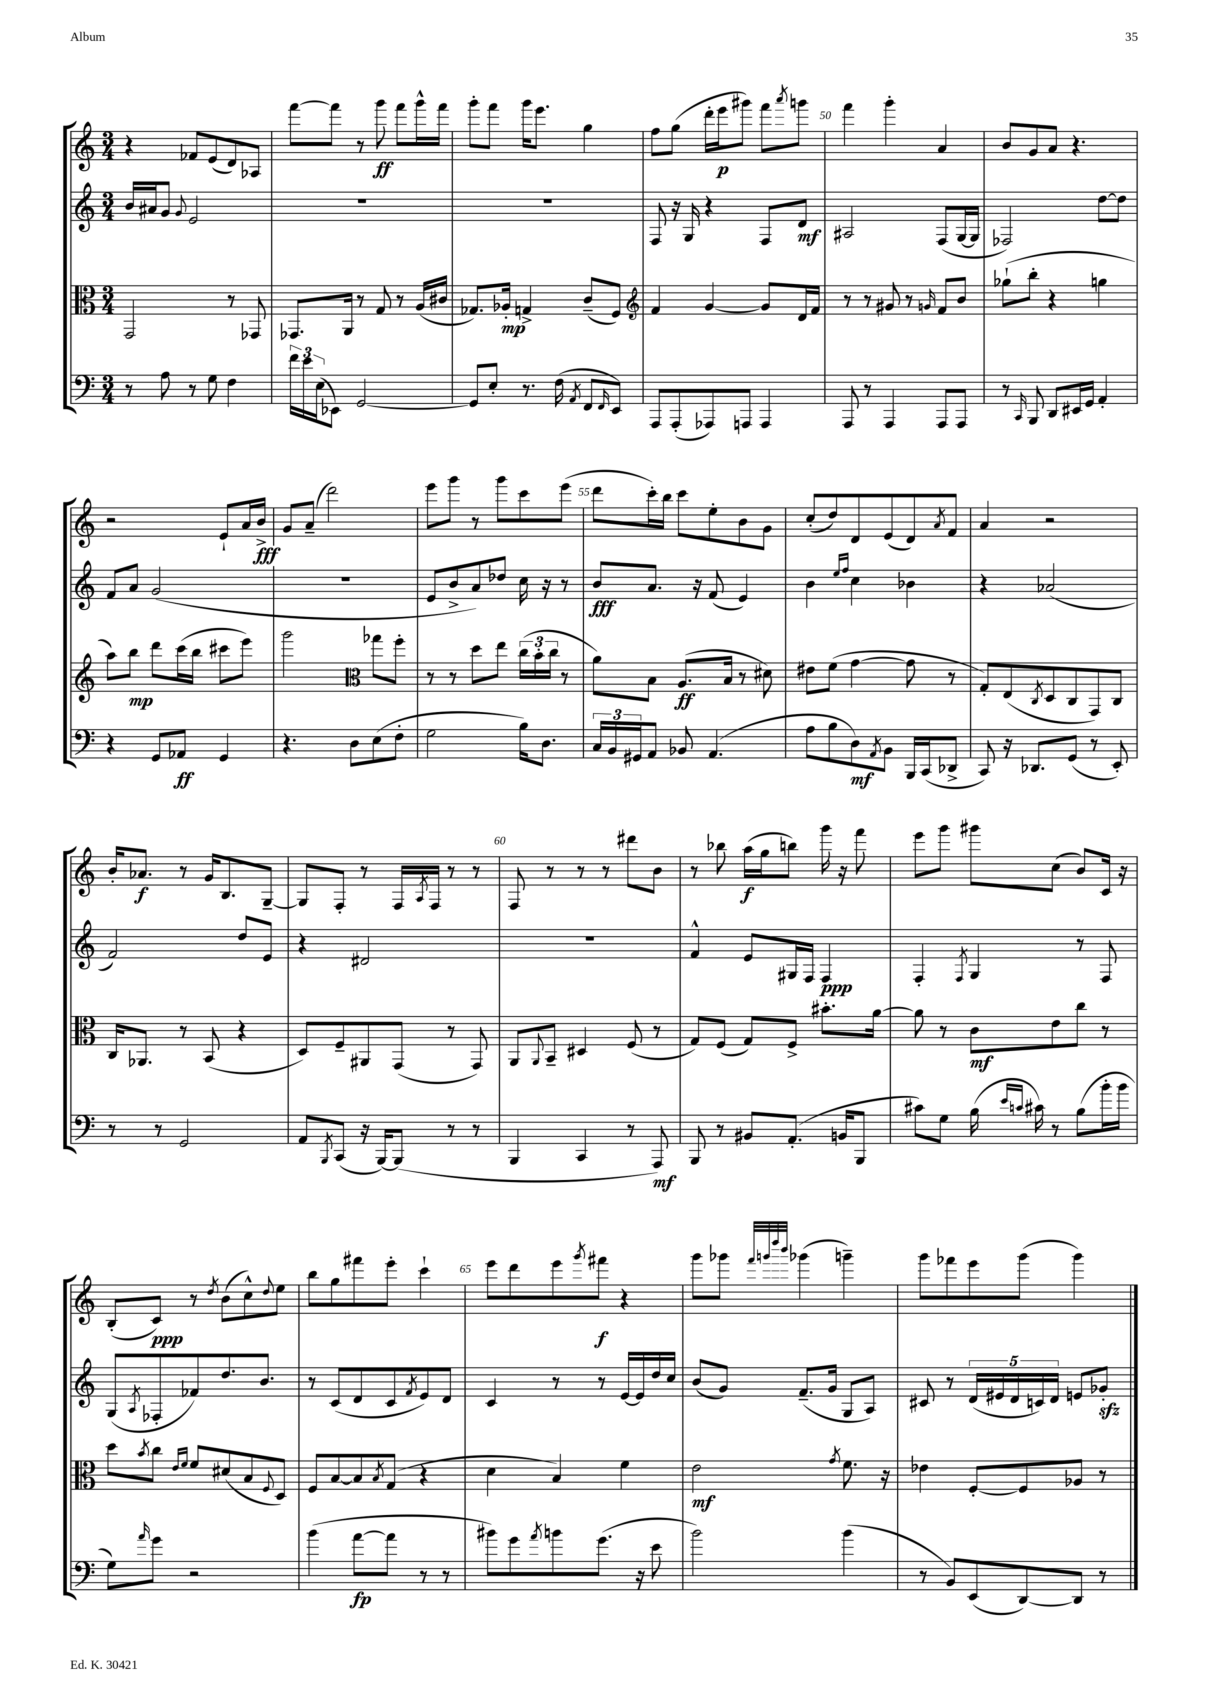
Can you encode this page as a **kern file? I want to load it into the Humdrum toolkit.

**kern	**dynam	**kern	**dynam	**kern	**dynam	**kern	**dynam
*part4	*part4	*part3	*part3	*part2	*part2	*part1	*part1
*staff4	*staff4	*staff3	*staff3	*staff2	*staff2	*staff1	*staff1
*clefF4	*	*clefC3	*	*clefG2	*	*clefG2	*
*k[]	*	*k[]	*	*k[]	*	*k[]	*
*M3/4	*	*M3/4	*	*M3/4	*	*M3/4	*
=46	=46	=46	=46	=46	=46	=46	=46
8r	.	2GG/	.	16b/LL	.	4r	.
.	.	.	.	16a#X/J	.	.	.
8A\	.	.	.	8g/J	.	.	.
.	.	.	.	8qqg/	.	.	.
8r	.	.	.	2e/	.	8f-X/L	.
8G\	.	.	.	.	.	(8e/	.
4F\	.	8r	.	.	.	8d/)	.
.	.	8GG-X/	.	.	.	8A-X/J	.
=47	=47	=47	=47	=47	=47	=47	=47
24f\LL	.	8.GG-X/L	.	2.r	.	[8fff\L	.
24e\	.	.	.	.	.	.	.
(24E\J	.	.	.	.	.	.	.
8EE-X\J)	.	.	.	.	.	8fff\J]	.
.	.	16AA/Jk	.	.	.	.	.
[2GG/	.	8r	.	.	.	8r	.
.	.	8G/	.	.	.	8ggg\	ff
.	.	8r	.	.	.	8fff\L	.
.	.	(16A/LL	.	.	.	16ggg^^\L	.
.	.	16c#X/JJ	.	.	.	16fff\JJ	.
=48	=48	=48	=48	=48	=48	=48	=48
8GG/L]	.	8.G-X/L)	.	2.r	.	8ggg'\L	.
8E'/J	.	.	.	.	.	8fff\J	.
.	.	16A-X'/Jk	mp	.	.	.	.
8.r	.	4Gn^/	.	.	.	16ggg\KL	.
.	.	.	.	.	.	8.eee\J	.
(16F\	.	.	.	.	.	.	.
8qAA/	.	.	.	.	.	.	.
8FF/L	.	(8c~/L	.	.	.	4gg\	.
16qqFF/	.	.	.	.	.	.	.
8EE/J)	.	8F/J)	.	.	.	.	.
=49	=49	=49	=49	=49	=49	=49	=49
*	*	*clefG2	*	*	*	*	*
8AAA/L	.	4f/	.	8F/	.	8ff\L	.
(8AAA'/	.	.	.	16r	.	(8gg\J	.
.	.	.	.	16G/	.	.	.
8AAA-X/)	.	[4g/	.	4r	.	16ddd'\LL	.
.	.	.	.	.	.	16eee\J	p
8AAAn/J	.	.	.	.	.	8ggg#X\J)	.
4AAA/	.	8g/L]	.	8F/L	.	8fff\L	.
.	.	.	.	.	.	8qaaa/	.
.	.	16d/L	.	8d/J	mf	8gggn\J	.
.	.	16f/JJ	.	.	.	.	.
=50	=50	=50	=50	=50	=50	=50	=50
8AAA/	.	8r	.	2A#X/	.	4fff\	.
8r	.	8r	.	.	.	.	.
4AAA/	.	8g#X/	.	.	.	4ggg'\	.
.	.	8r	.	.	.	.	.
.	.	16qqgn/	.	.	.	.	.
8AAA/L	.	8f/L	.	(8F/L	.	4a/	.
8AAA/J	.	8b/J	.	[16G/L	.	.	.
.	.	.	.	16G/JJ]	.	.	.
=51	=51	=51	=51	=51	=51	=51	=51
8r	.	(8gg-X`\L	.	2F-X/)	.	8b/L	.
16qqCC/	.	.	.	.	.	.	.
8BBB/	.	8bb'\J	.	.	.	8g/	.
8DD/L	.	4r	.	.	.	8a/J	.
16EE#X/L	.	.	.	.	.	4.r	.
16GG/JJ	.	.	.	.	.	.	.
4AA'/	.	4ggn\	.	[8dd\L	.	.	.
.	.	.	.	8dd\J]	.	.	.
!!LO:LB:g=z
=52	=52	=52	=52	=52	=52	=52	=52
4r	.	8aa\L)	.	8f/L	.	2r	.
.	.	8bb\J	mp	8a/J	.	.	.
8GG/L	.	8ddd\L	.	(2g/	.	.	.
8AA-X/J	ff	(16ccc\L	.	.	.	.	.
.	.	16bb\JJ	.	.	.	.	.
4GG/	.	8ccc#X\L	.	.	.	8e`/L	.
.	.	8eee\J)	.	.	.	16a/L	.
.	.	.	.	.	.	16b^/JJ	fff
=53	=53	=53	=53	=53	=53	=53	=53
4.r	.	2ggg\	.	2.r	.	8g/L	.
.	.	.	.	.	.	(8a~/J	.
.	.	.	.	.	.	2ddd\)	.
8D\L	.	.	.	.	.	.	.
*	*	*clefC3	*	*	*	*	*
(8E\	.	8gg-X\L	.	.	.	.	.
8F'\J	.	8ff'\J	.	.	.	.	.
=54	=54	=54	=54	=54	=54	=54	=54
2G\	.	8r	.	8e/L	.	8eee\L	.
.	.	8r	.	8b^/	.	8ggg\J	.
.	.	8dd\L	.	8a/)	.	8r	.
.	.	8ee\J	.	8dd-X/J	.	8ggg\L	.
16B\KL)	.	(24cc\LL	.	16cc\	.	8ccc\	.
.	.	24b'\	.	.	.	.	.
8.D\J	.	.	.	16r	.	.	.
.	.	24cc\JJ	.	.	.	.	.
.	.	8r	.	8r	.	(8eee\J	.
=55	=55	=55	=55	=55	=55	=55	=55
24C/LL	.	8a\L)	.	8b/L	fff	8ddd\L	.
24BB/	.	.	.	.	.	.	.
24GG#X/J	.	.	.	.	.	.	.
8AA/J	.	8B\J	.	8.a/J	.	16ccc'\L)	.
.	.	.	.	.	.	16bb\JJ	.
8BB-X/	.	(8.A/L	ff	.	.	8ccc\L	.
.	.	.	.	16r	.	.	.
(4.AA/	.	.	.	(8f/	.	8ee'\	.
.	.	16B/Jk	.	.	.	.	.
.	.	8r	.	4e/)	.	8b\	.
.	.	8d#X\)	.	.	.	8g\J	.
=56	=56	=56	=56	=56	=56	=56	=56
8A\L	.	8e#X\L	.	4b\	.	(8cc'/L	.
8B\	.	(8f\J	.	.	.	8dd/)	.
.	.	.	.	16qqee/LL	.	.	.
.	.	.	.	16qqff/JJ	.	.	.
8D\)	mf	[4g\	.	4cc\	.	8d/	.
8qAA/	.	.	.	.	.	.	.
8BB\J	.	.	.	.	.	(8e/	.
16BBB/LL	.	8g\]	.	4b-X\	.	8d/)	.
(16CC/J	.	.	.	.	.	.	.
.	.	.	.	.	.	8qa/	.
8DD-X^/J	.	8r	.	.	.	8f/J	.
=57	=57	=57	=57	=57	=57	=57	=57
8CC/)	.	8G'/L)	.	4r	.	4a/	.
16r	.	(8E/	.	.	.	.	.
8.DD-X/L	.	.	.	.	.	.	.
.	.	8qC/	.	.	.	.	.
.	.	8D/	.	(2a-X/	.	2r	.
(8GG/J	.	8C/	.	.	.	.	.
8r	.	8GG/)	.	.	.	.	.
8EE'/)	.	8C/J	.	.	.	.	.
!!LO:LB:g=z
=58	=58	=58	=58	=58	=58	=58	=58
8r	.	16C/KL	.	2f/)	.	16b'/KL	.
.	.	8.AA-X/J	.	.	.	8.a-X/J	f
8r	.	.	.	.	.	.	.
2GG/	.	8r	.	.	.	8r	.
.	.	(8BB/	.	.	.	16g/KL	.
.	.	.	.	.	.	8.B/	.
.	.	4r	.	8dd/L	.	.	.
.	.	.	.	8e/J	.	[8G~/J	.
=59	=59	=59	=59	=59	=59	=59	=59
8AA/L	.	8D/L)	.	4r	.	8G/L]	.
8qBBB/	.	.	.	.	.	.	.
(8CC/J	.	8F~/	.	.	.	8F'/J	.
16r	.	8AA#X/	.	2d#X/	.	8r	.
[16BBB/KL)	.	.	.	.	.	.	.
(8BBB/J]	.	(8GG/J	.	.	.	16F/LL	.
.	.	.	.	.	.	8qA/	.
.	.	.	.	.	.	16F/JJ	.
8r	.	8r	.	.	.	8r	.
8r	.	8GG/)	.	.	.	8r	.
=60	=60	=60	=60	=60	=60	=60	=60
4BBB/	.	8AA/L	.	2.r	.	8F/	.
.	.	8qqAA/	.	.	.	.	.
.	.	8BB~/J	.	.	.	8r	.
4CC/	.	4D#X/	.	.	.	8r	.
.	.	.	.	.	.	8r	.
8r	.	(8F/	.	.	.	8ddd#X\L	.
8AAA/)	mf	8r	.	.	.	8b\J	.
=61	=61	=61	=61	=61	=61	=61	=61
8BBB/	.	8G/L)	.	4f^^/	.	8r	.
8r	.	(8F/J	.	.	.	8bb-X\	.
8BB#X/L	.	8G/L)	.	8e/L	.	(16aa\LL	f
.	.	.	.	.	.	16gg\J	.
(8.AA'/J	.	8F^/J	.	16G#X/L	.	8bbn\J)	.
.	.	.	.	16F/JJ	.	.	.
.	.	8.b#X'\L	.	4F/	ppp	16ggg\	.
16BBn/KL	.	.	.	.	.	16r	.
8BBB/J	.	.	.	.	.	8fff\	.
.	.	[16a\Jk	.	.	.	.	.
=62	=62	=62	=62	=62	=62	=62	=62
8c#X\L)	.	8a\]	.	4F'/	.	8eee\L	.
8G\J	.	8r	.	.	.	8ggg\J	.
.	.	.	.	8qF/	.	.	.
(16B\	.	8c\L	mf	4G/	.	8ggg#X\L	.
16qqe/LL	.	.	.	.	.	.	.
16qqcn/JJ	.	.	.	.	.	.	.
16c#X\)	.	.	.	.	.	.	.
8r	.	8e\	.	.	.	(8cc\J	.
(8B\L	.	8cc\J	.	8r	.	8b/L)	.
16b'\L	.	8r	.	8F/	.	16c/Jk	.
16b\JJ	.	.	.	.	.	16r	.
!!LO:LB:g=z
=63	=63	=63	=63	=63	=63	=63	=63
8G\L)	.	8dd\L	.	(8G/L	.	(8B'/L	.
16qqa/	.	8qb/	.	8qA/	.	.	.
8g\J	.	8cc\J	.	8F-X'/	.	8c/J)	ppp
.	.	16qqe/LL	.	.	.	.	.
.	.	16qqf/JJ	.	.	.	.	.
2r	.	8f/L	.	8f-X/)	.	8r	.
.	.	.	.	.	.	8qdd/	.
.	.	(8d#X/	.	8.dd/	.	(8b\L	.
.	.	8B/	.	.	.	8cc^^\)	.
.	.	.	.	8.b/J	.	.	.
.	.	8qqF/	.	.	.	8qqdd/	.
.	.	8D/J)	.	.	.	8ee\J	.
=64	=64	=64	=64	=64	=64	=64	=64
(4b\	.	8F/L	.	8r	.	8bb\L	.
.	.	[8B/	.	(8c/L	.	8gg\	.
[8a\L	fp	8B/]	.	8d/	.	8fff#X\	.
.	.	8qB/	.	.	.	.	.
8a\J]	.	(8G/J	.	8c/	.	8eee'\J	.
.	.	.	.	8qf/	.	.	.
8r	.	4r	.	8e/)	.	4ccc`\	.
8r	.	.	.	8d/J	.	.	.
=65	=65	=65	=65	=65	=65	=65	=65
8b#X\L)	.	4d\	.	4c/	.	8eee\L	.
8g\	.	.	.	.	.	8ddd\	.
8qa/	.	.	.	.	.	.	.
8bn\	.	4B/)	.	8r	.	8eee\	.
.	.	.	.	.	.	8qggg/	.
(8.g\J	.	.	.	8r	.	8fff#X\J	f
.	.	4f\	.	[16e/LL	.	4r	.
16r	.	.	.	16e/]	.	.	.
8e\	.	.	.	16dd/	.	.	.
.	.	.	.	16cc/JJ	.	.	.
=66	=66	=66	=66	=66	=66	=66	=66
2b\)	.	2e\	mf	(8b/L	.	8ggg\L	.
.	.	.	.	8g/J)	.	8ggg-X\J	.
.	.	.	.	.	.	32qqfff/LLL	.
.	.	.	.	.	.	32qqgggn/	.
.	.	.	.	.	.	32qqdddd/	.
.	.	.	.	.	.	32qqbbb/JJJ	.
.	.	.	.	(8.f~/L	.	(4ggg-X\	.
.	.	.	.	16g/Jk	.	.	.
.	.	8qg/	.	.	.	.	.
(4b\	.	8.f\	.	8G/L	.	4gggn~\)	.
.	.	.	.	8A/J)	.	.	.
.	.	16r	.	.	.	.	.
=67	=67	=67	=67	=67	=67	=67	=67
8r	.	4e-X\	.	8c#X/	.	8ggg\L	.
8BB/L)	.	.	.	8r	.	8fff-X\	.
(8EE/	.	[8F'/L	.	(20d/LL	.	8eee\	.
.	.	.	.	20e#X/	.	.	.
.	.	.	.	20d/	.	.	.
[8DD/)	.	8F/]	.	.	.	(8ggg\J	.
.	.	.	.	20cn/)	.	.	.
.	.	.	.	20d/JJ	.	.	.
8DD/J]	.	8A-X/J	.	8en/L	.	4ggg\)	.
8r	.	8r	.	8g-Xzz'/J	.	.	.
==	==	==	==	==	==	==	==
*-	*-	*-	*-	*-	*-	*-	*-
